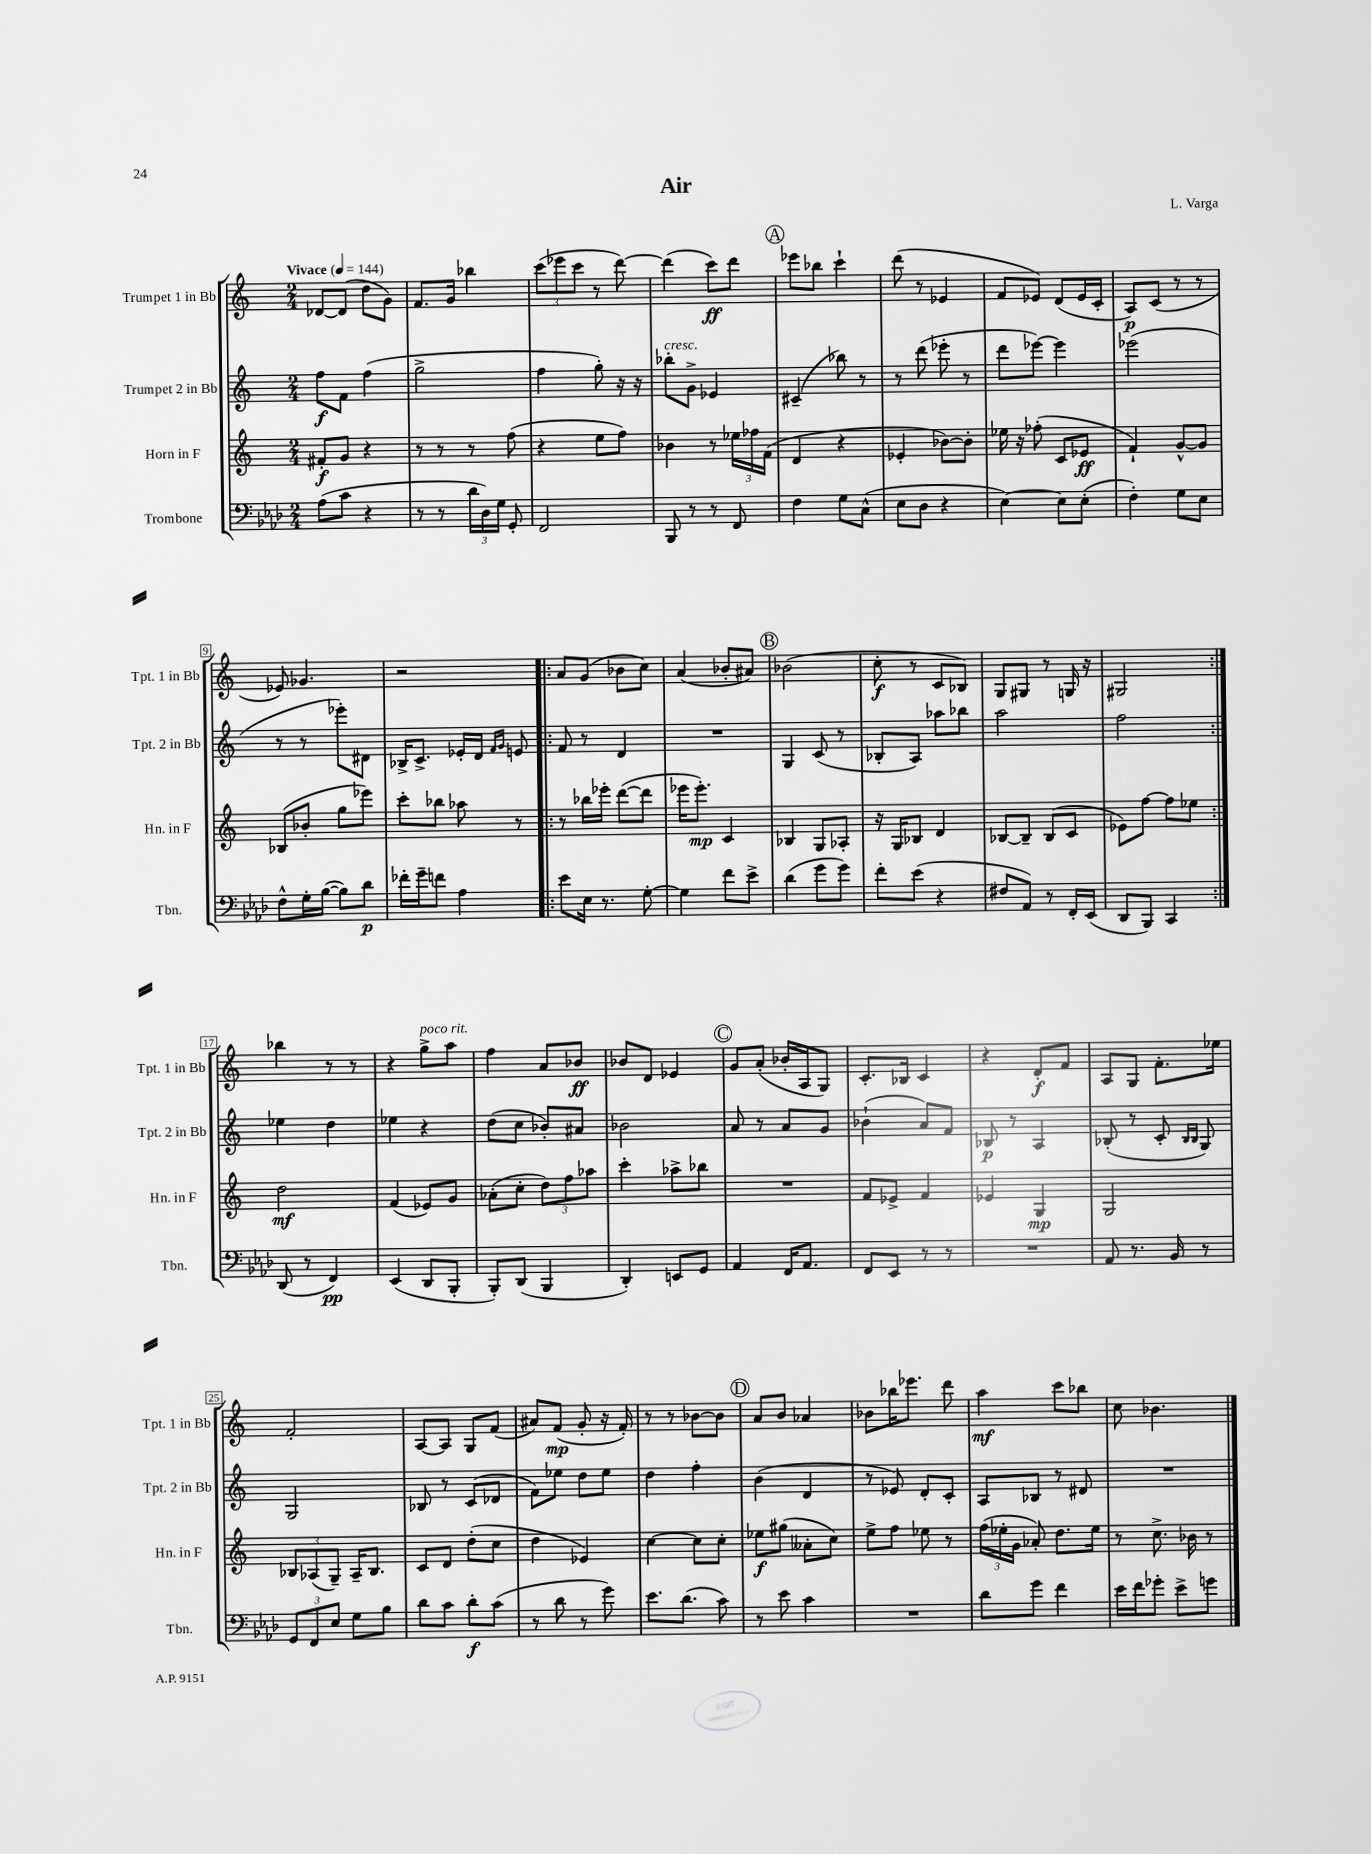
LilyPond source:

\header { title = "Air" composer = "L. Varga" }
<<
\new StaffGroup <<
\new Staff = "s0" \with { instrumentName = "Trumpet 1 in Bb" shortInstrumentName = "Tpt. 1 in Bb" } {
    \clef treble \key c \major \numericTimeSignature \time 2/4 \tempo "Vivace" 4 = 144
    \autoBeamOff des'8[~ des'8]( d''8[ g'8]) |
    f'8.[ g'16] bes''4 |
    \tuplet 3/2 { c'''8[( ees'''8 c'''8] } r8 d'''8~) |
    d'''4( c'''8[\ff) d'''8] |
    \mark \markup { \circle "A" } ees'''8[ bes''8] c'''4-! |
    d'''8( r8 ees'4 |
    f'8[ ees'8]) d'8[( ees'16 c'16]-. |
    a8[\p) c'8]( r8 r8 |
    ees'8) ges'4. |
    r2 |
    \repeat volta 2 { a'8[ g'8]( bes'8[ c''8]) |
    a'4( bes'8[-. ais'8]) |
    \mark \markup { \circle "B" } bes'2( |
    c''8-.\f r8 c'8[ bes8]) |
    g8[ gis8] r8 g16 r16 |
    gis2 | }
    bes''4 r8 r8 |
    r4 g''8[->^\markup { \italic "poco rit." } a''8] |
    f''4 a'8[ bes'8]\ff |
    bes'8[ d'8] ees'4 |
    \mark \markup { \circle "C" } g'8[ a'8]-.( bes'16[-. a16 g8]) |
    c'8.[-. bes16] c'4 |
    r4 d'8[-.\f f'8] |
    a8[ g8] f'8.[-. ees''16] |
    f'2-. |
    a8[~ a8] g8[ f'8]( |
    ais'8[) f'8]\mp( g'8-. r16 f'16-.) |
    r8 r8 bes'8[~ bes'8] |
    \mark \markup { \circle "D" } a'8[ b'8] aes'4 |
    bes'8[ bes''16 ees'''8.] d'''8 |
    a''4\mf c'''8[ bes''8] |
    c''8 bes'4. \bar "|." |
}
\new Staff = "s1" \with { instrumentName = "Trumpet 2 in Bb" shortInstrumentName = "Tpt. 2 in Bb" } {
    \clef treble \key c \major \numericTimeSignature \time 2/4
    \autoBeamOff f''8[\f f'8] f''4( |
    g''2-> |
    f''4 g''8-.) r16 r16 |
    bes''8[-.^\markup { \italic "cresc." } g'8]-> ees'4 |
    \mark \markup { \circle "A" } cis'4--( bes''8) r8 |
    r8 d'''8( ees'''8-. r8 |
    d'''8[ ees'''8]~) ees'''4 |
    ees'''2( |
    r8 r8 ees'''8[-.) dis'8] |
    bes16[-> c'8.]-> ees'16[-. d'16] \grace { f'16[ g'16] } e'8 |
    \repeat volta 2 { f'8 r8 d'4 |
    R2 |
    \mark \markup { \circle "B" } g4 c'8( r8 |
    bes8[-. a8]) aes''8[ bes''8] |
    a''2 |
    f''2 | }
    ees''4 d''4 |
    ees''4 r4 |
    d''8[( c''8] bes'8[-.) ais'8] |
    bes'2 |
    \mark \markup { \circle "C" } a'8 r8 a'8[ g'8] |
    bes'4-!( a'8[) f'8] |
    bes8\p r8 a4 |
    bes8-.( r8 c'8-. \grace { bes16[ bes16] } g8) |
    g2 |
    bes8 r8 c'8[( des'8] |
    f'8[) ees''8] d''8[ ees''8] |
    d''4 f''4-. |
    \mark \markup { \circle "D" } b'4( d'4 |
    r8 ees'8) d'8[-. c'8]-. |
    a8[ bes8] r8 dis'8 |
    R2 \bar "|." |
}
\new Staff = "s2" \with { instrumentName = "Horn in F" shortInstrumentName = "Hn. in F" } {
    \clef treble \key c \major \numericTimeSignature \time 2/4
    \autoBeamOff fis'8[-.\f g'8] r4 |
    r8 r8 r8 f''8( |
    r4 e''8[ f''8]) |
    bes'4 r8 \tuplet 3/2 { ees''16[ fes''16 f'16]( } |
    \mark \markup { \circle "A" } d'4 r4 |
    ees'4-. bes'8[~) bes'8]-. |
    ees''16 r16 fes''8-.( c'8[ ees'8]\ff |
    f'4-!) g'8[~-^ g'8] |
    bes8[( bes'8]-. g''8[ ees'''8]) |
    c'''8[-. bes''8] aes''8 r8 |
    \repeat volta 2 { r8 bes''16[ ees'''16]-. d'''8[~( d'''8] |
    ees'''16[ ees'''8.]-.\mp) c'4 |
    \mark \markup { \circle "B" } bes4 g8[ aes8]-. |
    r16 g16[ bes8] d'4 |
    bes8[~ bes8]-- bes8[( c'8] |
    ees'8[) f''8]~ f''8[ ees''8] | }
    d''2\mf |
    f'4( ees'8[) g'8] |
    aes'8[-.( c''8]-. \tuplet 3/2 { d''8[) f''8 aes''8] } |
    c'''4-. aes''8[-> bes''8] |
    \mark \markup { \circle "C" } R2 |
    f'8[ ees'8]-> f'4 |
    ees'4 g4\mp |
    g2 |
    \tuplet 3/2 { bes8[ aes8( g8]--) } aes16[-- bes8.] |
    c'8[ d'8] d''8[-.( c''8] |
    d''4 ees'4) |
    c''4~ c''8[ c''8]-. |
    \mark \markup { \circle "D" } ees''8[\f gis''8]( aeses'8[-. c''8]) |
    e''8[-> f''8] ees''8 r8 |
    \tuplet 3/2 { f''16[( ees''16-. g'16] } aes'8-.) d''8.[ ees''16] |
    r8 c''8.-> bes'16 r8 \bar "|." |
}
\new Staff = "s3" \with { instrumentName = "Trombone" shortInstrumentName = "Tbn." } {
    \clef bass \key aes \major \numericTimeSignature \time 2/4
    \autoBeamOff aes8[( c'8] r4 |
    r8 r8 \tuplet 3/2 { des'16[ des16) g16] } g,8-. |
    f,2 |
    bes,,8 r8 r8 f,8 |
    \mark \markup { \circle "A" } f4 g8[ c8]-^( |
    ees8[ des8] r4 |
    ees4~) ees8[ ees8]-.( |
    f4-.) g8[ ees8] |
    f8[-^ g16-. bes16]~( bes8[) des'8]\p |
    fes'16[-. g'16-- f'8] aes4 |
    \repeat volta 2 { ees'8[ ees16] r8. g8~-. |
    g4 f'8[ ees'8]-> |
    \mark \markup { \circle "B" } des'4( g'8[ g'8]) |
    f'8[-. ees'8]( r4 |
    fis8[ aes,8]) r8 f,16[-. ees,16]( |
    des,8[ bes,,8]) c,4 | }
    des,8( r8 f,4\pp) |
    ees,4( des,8[ bes,,8]-. |
    bes,,8[-.) des,8]( bes,,4 |
    des,4-.) e,8[ g,8] |
    \mark \markup { \circle "C" } aes,4 f,16[ aes,8.] |
    f,8[ ees,8] r8 r8 |
    R2 |
    aes,8 r8. bes,16 r8 |
    \tuplet 3/2 { g,8[ f,8 ees8] } g8[ bes8] |
    des'8[ c'8] des'8[-.\f c'8]( |
    r8 des'8 r8 g'8) |
    ees'8.[ des'8.]( c'8) |
    \mark \markup { \circle "D" } r8 ees'8 c'4 |
    R2 |
    des'8[ g'8] f'4 |
    ees'16[ f'16 ges'8]-. ees'8[-> g'8] \bar "|." |
}
>>
>>
\layout { \context { \Score \override BarNumber.stencil = #(make-stencil-boxer 0.1 0.3 ly:text-interface::print) } }
